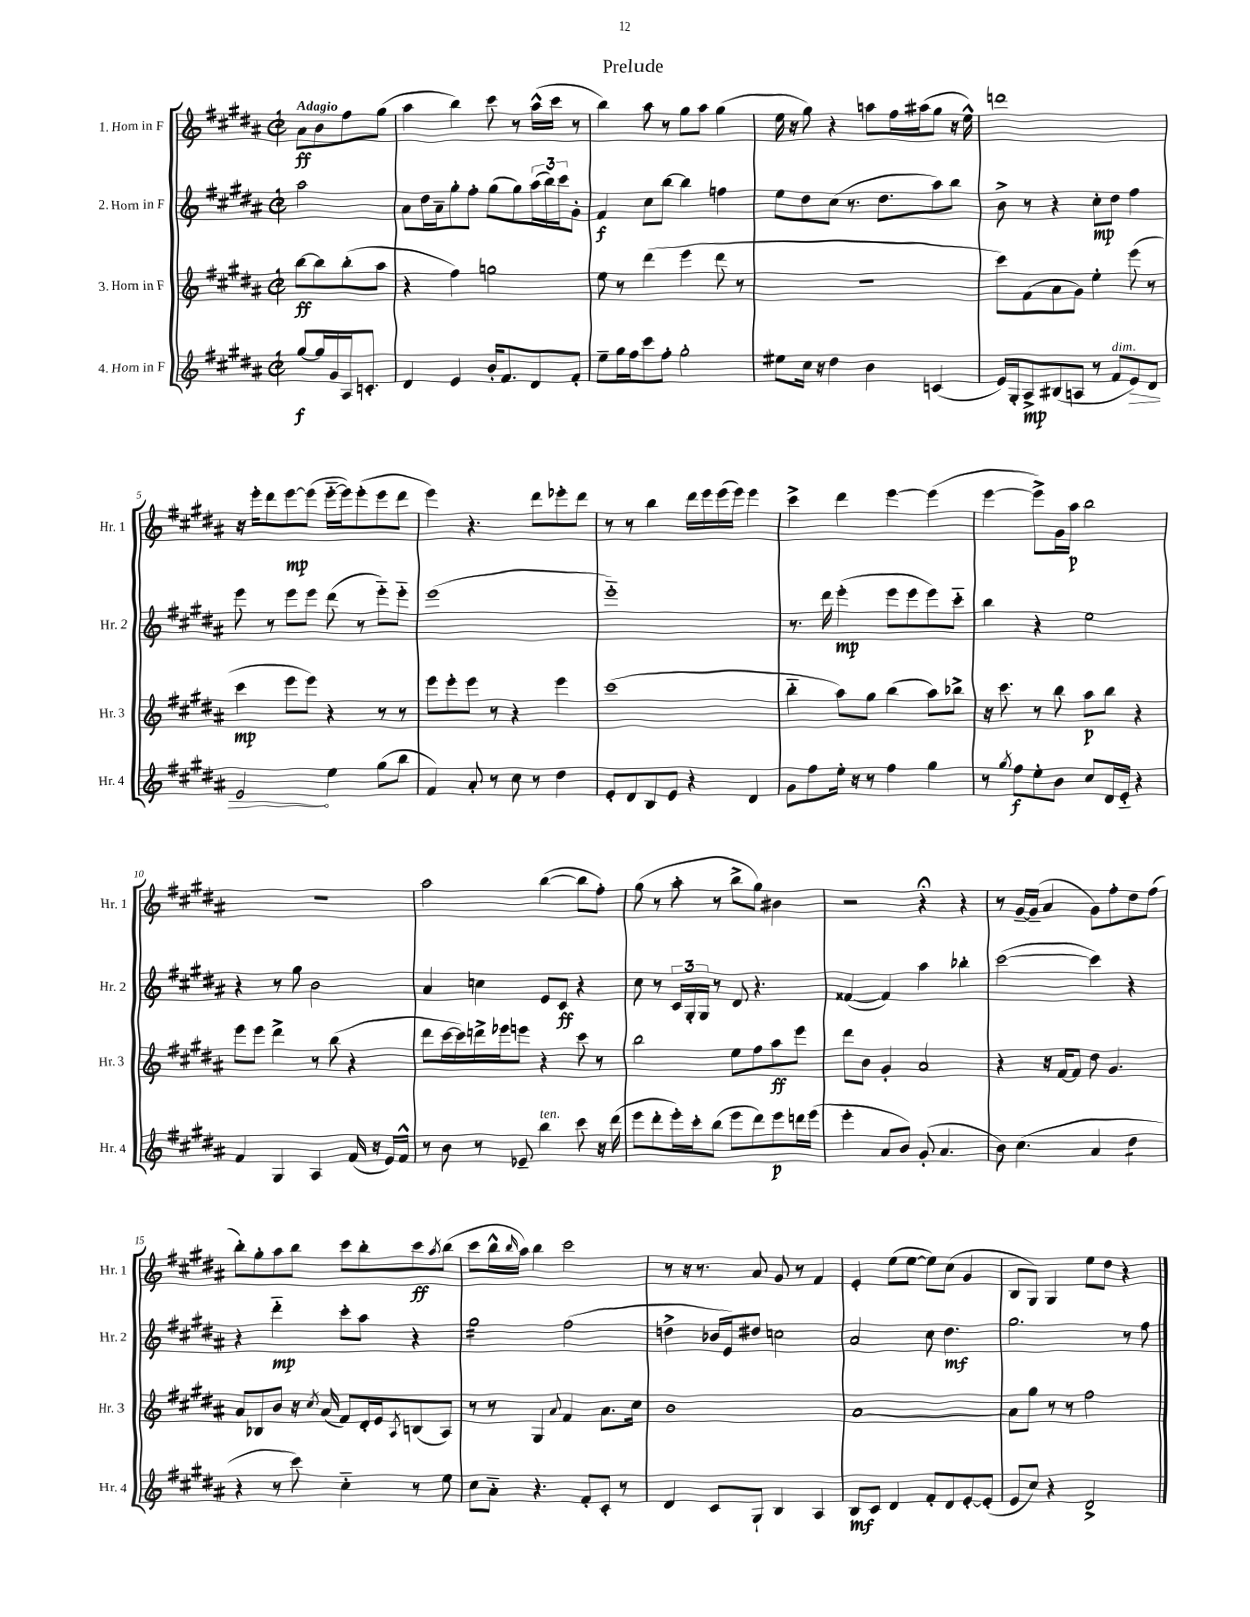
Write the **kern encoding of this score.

**kern	**dynam	**kern	**dynam	**kern	**dynam	**kern	**dynam
*part4	*part4	*part3	*part3	*part2	*part2	*part1	*part1
*staff4	*staff4	*staff3	*staff3	*staff2	*staff2	*staff1	*staff1
*I"4. Horn in F	*	*I"3. Horn in F	*	*I"2. Horn in F	*	*I"1. Horn in F	*
*I'Hr. 4	*	*I'Hr. 3	*	*I'Hr. 2	*	*I'Hr. 1	*
*clefG2	*	*clefG2	*	*clefG2	*	*clefG2	*
*k[f#c#g#d#a#]	*	*k[f#c#g#d#a#]	*	*k[f#c#g#d#a#]	*	*k[f#c#g#d#a#]	*
*M2/2	*	*M2/2	*	*M2/2	*	*M2/2	*
*met(c|)	*	*met(c|)	*	*met(c|)	*	*met(c|)	*
=	=	=	=	=	=	=	=
!	!	!	!	!	!	!LO:TX:a:B:t=Adagio	!
[8gg#/L	f	[8bb\L	ff	2aa#\	.	8a#\L	ff
16gg#/L]	.	8bb\]	.	.	.	8b\	.
16g#/	.	.	.	.	.	.	.
16A#/J	.	(8bb'\	.	.	.	8ff#\	.
8.cn'/J	.	.	.	.	.	.	.
.	.	8aa#\J	.	.	.	(8gg#\J	.
=1	=1	=1	=1	=1	=1	=1	=1
4d#/	.	4r	.	8a#\L	.	4aa#\	.
.	.	.	.	16dd#\L	.	.	.
.	.	.	.	16a#~\J	.	.	.
4e/	.	4ff#\)	.	8gg#'\	.	4bb\)	.
.	.	.	.	8ff#'\J	.	.	.
16b'/KL	.	2ggn\	.	(8gg#\L	.	8ccc#\	.
8.f#/	.	.	.	.	.	.	.
.	.	.	.	8gg#\)	.	8r	.
8d#/	.	.	.	(24aa#\L	.	(16aa#^^\LL	.
.	.	.	.	24bb\)	.	.	.
.	.	.	.	.	.	16ccc#\JJ	.
.	.	.	.	24ccc#\J	.	.	.
8f#'/J	.	.	.	8g#'\J	.	8r	.
=2	=2	=2	=2	=2	=2	=2	=2
8ee~\L	.	8ee\	.	4f#/	f	4bb\)	.
16gg#\L	.	8r	.	.	.	.	.
16ff#\J	.	.	.	.	.	.	.
8ccc#\	.	(4ddd#\	.	8cc#\L	.	8aa#\	.
8ff#'\J	.	.	.	[8bb\J	.	8r	.
2gg#'\	.	4eee\	.	4bb\]	.	8gg#\L	.
.	.	.	.	.	.	8aa#\J	.
.	.	8ddd#\	.	4ffn\	.	(4gg#\	.
.	.	8r	.	.	.	.	.
=3	=3	=3	=3	=3	=3	=3	=3
8ee#X\L	.	1r	.	8ee\L	.	16ee\	.
.	.	.	.	.	.	16r	.
16cc#\Jk	.	.	.	8dd#\	.	8gg#\)	.
16r	.	.	.	.	.	.	.
4dd#\	.	.	.	(8cc#\J	.	4r	.
.	.	.	.	8.r	.	.	.
4b\	.	.	.	.	.	8aan\L	.
.	.	.	.	8.dd#\L	.	.	.
.	.	.	.	.	.	16ff#\L	.
.	.	.	.	.	.	(16aa#X\J	.
(4cn/	.	.	.	8aa#\)	.	8gg#\J	.
.	.	.	.	8bb\J	.	16r	.
.	.	.	.	.	.	16ee^^\)	.
=4	=4	=4	=4	=4	=4	=4	=4
16e/LL)	.	8ccc#\L)	.	8b^\	.	1dddn	.
16G#'/J	.	.	.	.	.	.	.
8A#^/	mp	(8f#\	.	8r	.	.	.
(8B#X/	.	8a#\	.	4r	.	.	.
8An/J	.	8g#\J)	.	.	.	.	.
8r	.	4ee'\	.	8cc#'\L	mp	.	.
!LO:TX:a:i:t=dim.	!	!	!	!	!	!	!
8f#/L	.	.	.	8dd#\J	.	.	.
!	!LO:HP:b	!	!	!	!	!	!
8e/)	>	(8eee\	.	4ff#\	.	.	.
8d#/J	.	8r	.	.	.	.	.
!!LO:LB:g=z
=5	=5	=5	=5	=5	=5	=5	=5
2e/	.	4ccc#\	mp	8eee\	.	16r	.
.	.	.	.	.	.	16eee'\KL	.
.	.	.	.	8r	.	8ddd#\	.
.	.	8eee\L	.	8eee\L	.	[8eee\	mp
.	.	8eee\J)	.	8eee\J	.	(8eee\J]	.
4ee\	]	4r	.	(8ddd#\	.	[16eee\LL	.
.	.	.	.	.	.	16eee\J])	.
.	.	.	.	8r	.	(8eee'\	.
(8gg#\L	.	8r	.	8eee\L)	.	8eee\	.
8bb\J	.	8r	.	8eee\J	.	8ddd#\J	.
=6	=6	=6	=6	=6	=6	=6	=6
4f#/)	.	8eee\L	.	(1eee	.	4eee\)	.
.	.	8eee'\	.	.	.	.	.
8a#'/	.	8eee\J	.	.	.	4.r	.
8r	.	8r	.	.	.	.	.
8cc#\	.	4r	.	.	.	.	.
8r	.	.	.	.	.	8ddd#\L	.
4dd#\	.	4eee\	.	.	.	8eee-X'\	.
.	.	.	.	.	.	8ddd#\J	.
=7	=7	=7	=7	=7	=7	=7	=7
8e'/L	.	(1ccc#	.	1eee)	.	8r	.
8d#/	.	.	.	.	.	8r	.
8B/	.	.	.	.	.	4bb\	.
8e/J	.	.	.	.	.	.	.
4r	.	.	.	.	.	16ddd#\LL	.
.	.	.	.	.	.	16eee\	.
.	.	.	.	.	.	(16eee\	.
.	.	.	.	.	.	16eee\JJ)	.
4d#/	.	.	.	.	.	4eee\	.
=8	=8	=8	=8	=8	=8	=8	=8
8g#\L	.	4bb\	.	8.r	.	4ccc#^\	.
8ff#\	.	.	.	.	.	.	.
.	.	.	.	16ddd#\	.	.	.
16ee'\Jk	.	8aa#\L)	.	(4eee'\	mp	4ddd#\	.
16r	.	.	.	.	.	.	.
8r	.	8gg#\J	.	.	.	.	.
4ff#\	.	(4bb\	.	8eee\L	.	[4eee\	.
.	.	.	.	8eee\	.	.	.
4gg#\	.	8aa#\L)	.	8eee\)	.	(4eee\]	.
.	.	8bb-X^\J	.	8ccc#\J	.	.	.
=9	=9	=9	=9	=9	=9	=9	=9
8r	.	16r	.	4bb\	.	[4eee\	.
.	.	8.ccc#\	.	.	.	.	.
8qgg#/	.	.	.	.	.	.	.
8ff#\L	f	.	.	.	.	.	.
8ee'\	.	8r	.	4r	.	8eee^\L])	.
8b\J	.	8bb\	.	.	.	16g#\L	.
.	.	.	.	.	.	16aa#\JJ	p
8cc#/L	.	8aa#\L	p	2ee\	.	2bb\	.
16d#/L	.	8bb\J	.	.	.	.	.
16e/JJ	.	.	.	.	.	.	.
4r	.	4r	.	.	.	.	.
!!LO:LB:g=z
=10	=10	=10	=10	=10	=10	=10	=10
4f#/	.	8eee\L	.	4r	.	1r	.
.	.	8eee\J	.	.	.	.	.
4G#/	.	4ddd#^\	.	8r	.	.	.
.	.	.	.	8gg#\	.	.	.
4A#/	.	8r	.	2b\	.	.	.
.	.	(8bb\	.	.	.	.	.
(16f#/	.	4r	.	.	.	.	.
16r	.	.	.	.	.	.	.
16e/LL)	.	.	.	.	.	.	.
16f#^^/JJ	.	.	.	.	.	.	.
=11	=11	=11	=11	=11	=11	=11	=11
8r	.	8ddd#\L	.	4a#/	.	2aa#\	.
8b\	.	[16ccc#\L	.	.	.	.	.
.	.	16ccc#\])	.	.	.	.	.
8r	.	16dddn^\	.	4ccn\	.	.	.
.	.	16eee-X\J	.	.	.	.	.
8e-X~/	.	8eeen\J	.	.	.	.	.
!LO:TX:a:i:t=ten.	!	!	!	!	!	!	!
4bb\	.	4r	.	8e/L	.	([4bb\	.
.	.	.	.	8c#/J	ff	.	.
8ccc#\	.	8ccc#\	.	4r	.	8bb\L]	.
16r	.	8r	.	.	.	8ff#'\J)	.
(16ddd#\	.	.	.	.	.	.	.
=12	=12	=12	=12	=12	=12	=12	=12
8eee\L	.	2bb\	.	8cc#\	.	(8gg#\	.
8ddd#'\	.	.	.	8r	.	8r	.
16eee'\L)	.	.	.	24c#/LL	.	8aa#'\	.
.	.	.	.	24G#'/	.	.	.
16ccc#'\J	.	.	.	.	.	.	.
.	.	.	.	24G#/JJ	.	.	.
(8bb\J	.	.	.	8r	.	8r	.
8eee\L	.	8ee\L	.	8d#/	.	8bb^\L	.
8ddd#\)	.	8ff#\	.	4.r	.	8gg#\J)	.
8eee\	p	8aa#\	ff	.	.	4b#X\	.
16dddn\L	.	8eee\J	.	.	.	.	.
(16eee\JJ	.	.	.	.	.	.	.
=13	=13	=13	=13	=13	=13	=13	=13
4eee'\	.	8ddd#\L	.	([4f##X/	.	2r	.
.	.	8b\J	.	.	.	.	.
8a#/L	.	4g#'/	.	4f##/])	.	.	.
8b/J)	.	.	.	.	.	.	.
(8g#'/	.	2a#/	.	4aa#\	.	4r;<	.
4.a#/	.	.	.	.	.	.	.
.	.	.	.	4bb-X'\	.	4r	.
=14	=14	=14	=14	=14	=14	=14	=14
8b\)	.	4r	.	([2ccc#\	.	8r	.
(4.cc#\	.	.	.	.	.	[16g#~/LL	.
.	.	.	.	.	.	(16g#~/JJ]	.
.	.	16r	.	.	.	4a#/	.
.	.	[16f#/KL	.	.	.	.	.
.	.	8f#/J]	.	.	.	.	.
4a#/	.	8dd#\	.	4ccc#\])	.	8g#\L)	.
.	.	4.g#/	.	.	.	8ff#'\	.
*tremolo	*	*	*	*	*	*	*
8dd#\L	.	.	.	4r	.	8dd#\	.
8dd#\J	.	.	.	.	.	(8ff#\J	.
*Xtremolo	*	*	*	*	*	*	*
!!LO:LB:g=z
=15	=15	=15	=15	=15	=15	=15	=15
4r	.	8a#/L	.	4r	.	8bb'\L)	.
.	.	8B-X/	.	.	.	8gg#'\	.
8r	.	8b/J	.	4ddd#\	mp	8aa#\	.
8ccc#\)	.	16r	.	.	.	8bb\J	.
.	.	8qcc#/	.	.	.	.	.
.	.	(16a#/	.	.	.	.	.
4cc#\	.	8f#/L)	.	8ccc#'\L	.	8ccc#\L	.
.	.	16d#'/L	.	8aa#\J	.	8bb'\	.
.	.	16e/J	.	.	.	.	.
.	.	8qA#/	.	.	.	.	.
8r	.	(8Bn/	.	4r	.	8ccc#\	ff
.	.	.	.	.	.	8qaa#/	.
8ee\	.	8A#/J)	.	.	.	(8bb\J	.
=16	=16	=16	=16	=16	=16	=16	=16
*	*	*	*	*tremolo	*	*	*
8cc#\L	.	8r	.	16gg#\LL	.	8ccc#\L	.
.	.	.	.	16gg#\	.	.	.
8a#\J	.	8r	.	16gg#\	.	16bb^^\L	.
.	.	.	.	.	.	16qqbb/	.
.	.	.	.	16gg#\	.	16aa#\JJ)	.
4.r	.	4G#/	.	16gg#\	.	4bb\	.
.	.	.	.	16gg#\	.	.	.
.	.	.	.	16gg#\	.	.	.
.	.	.	.	16gg#\JJ	.	.	.
*	*	*	*	*Xtremolo	*	*	*
.	.	8qqa#/	.	.	.	.	.
.	.	4f#/	.	(2ff#\	.	2ccc#\	.
8f#'/L	.	.	.	.	.	.	.
8c#'/J	.	8.a#\L	.	.	.	.	.
8r	.	.	.	.	.	.	.
.	.	16cc#\Jk	.	.	.	.	.
=17	=17	=17	=17	=17	=17	=17	=17
4d#/	.	1b	.	4ddn^\	.	8r	.
.	.	.	.	.	.	16r	.
.	.	.	.	.	.	8.r	.
8c#/L	.	.	.	16b-X/LL	.	.	.
.	.	.	.	16e/J)	.	.	.
8G#`/J	.	.	.	8dd#X/J	.	8a#/	.
4B/	.	.	.	2ccn\	.	8g#/	.
.	.	.	.	.	.	8r	.
4A#/	.	.	.	.	.	4f#/	.
=18	=18	=18	=18	=18	=18	=18	=18
8B/L	mf	[1a#	.	2a#/	.	4e'/	.
8c#/J	.	.	.	.	.	.	.
4d#/	.	.	.	.	.	(8ee\L	.
.	.	.	.	.	.	[8ee\J	.
8f#'/L	.	.	.	8cc#\	.	8ee\L])	.
8d#/	.	.	.	4.dd#\	mf	(8cc#\J	.
[8e'/	.	.	.	.	.	4g#/	.
(8e'/J]	.	.	.	.	.	.	.
=19	=19	=19	=19	=19	=19	=19	=19
8e/L	.	8a#\L]	.	2.gg#\	.	8B/L	.
8cc#/J)	.	8gg#\J	.	.	.	8G#/J)	.
4r	.	8r	.	.	.	4G#/	.
.	.	8r	.	.	.	.	.
2d#^/	.	2ff#\	.	.	.	8ee\L	.
.	.	.	.	.	.	8dd#\J	.
.	.	.	.	8r	.	4r	.
.	.	.	.	8ff#\	.	.	.
==	==	==	==	==	==	==	==
*-	*-	*-	*-	*-	*-	*-	*-
